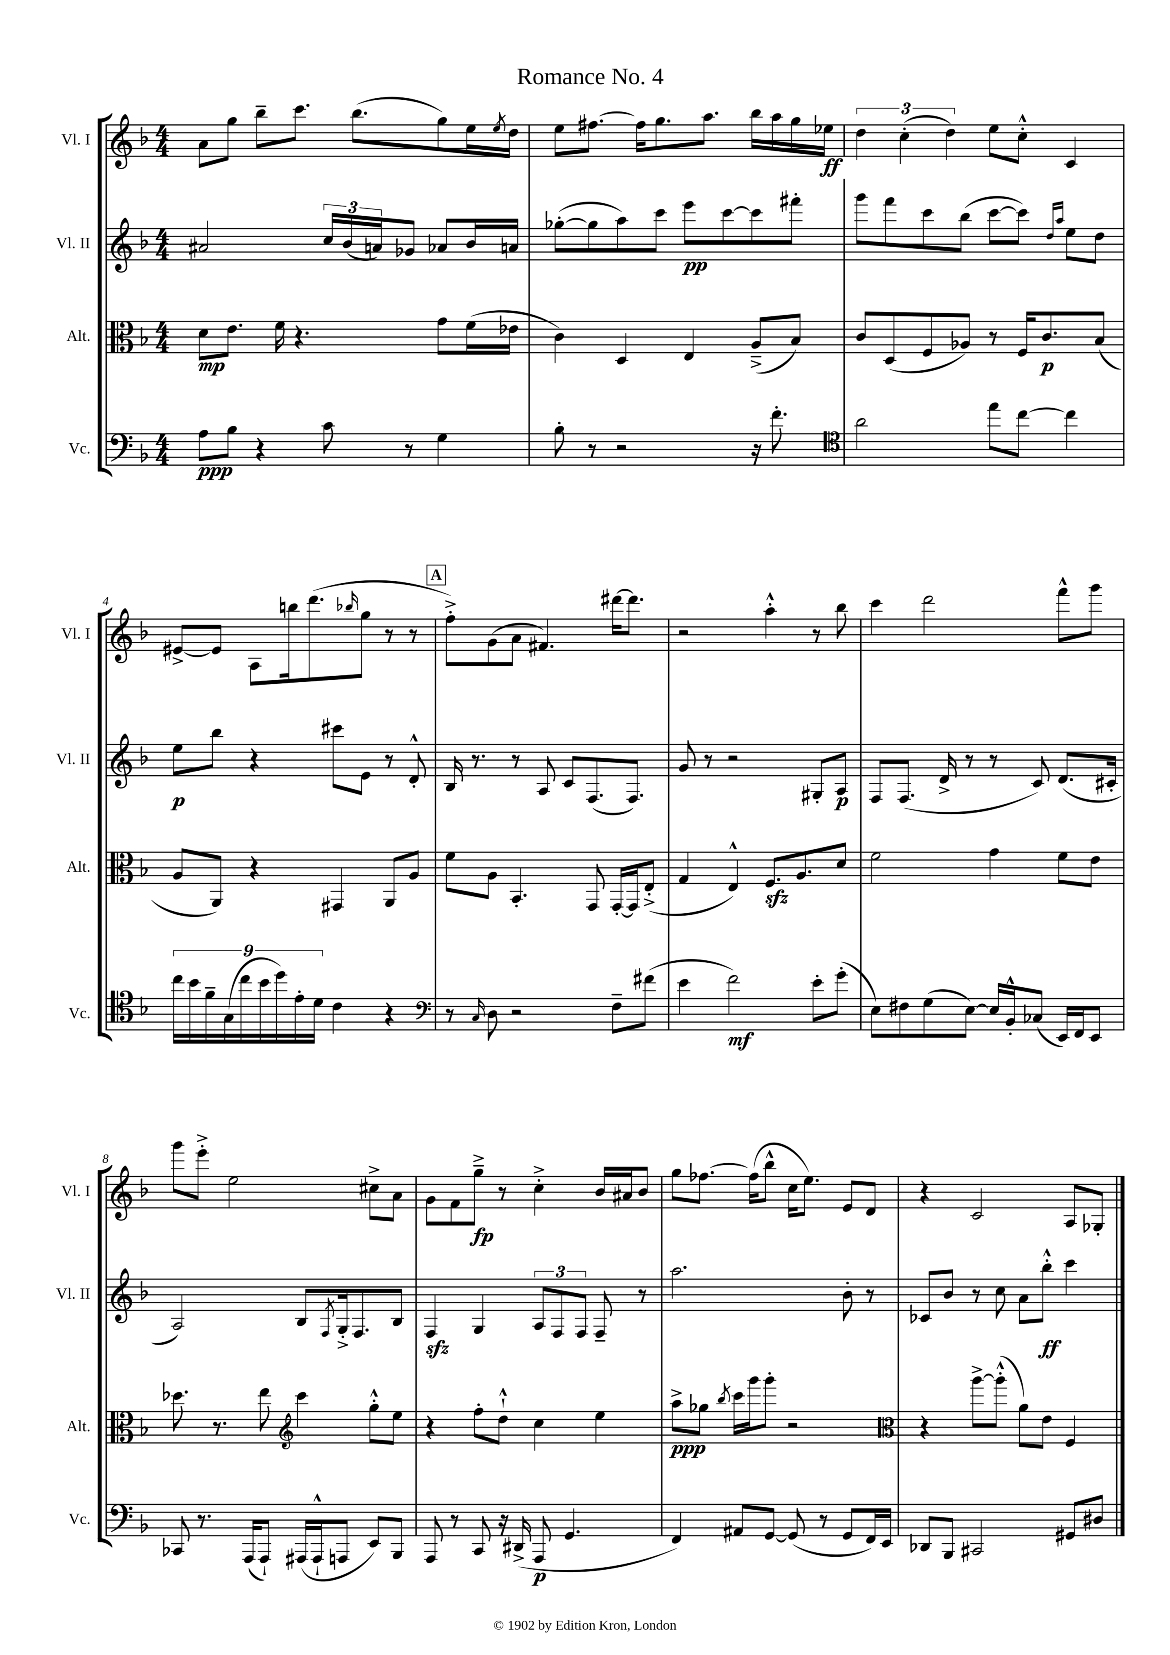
\header { title = "Romance No. 4" }
<<
\new StaffGroup <<
\new Staff = "s0" \with { instrumentName = "Vl. I" shortInstrumentName = "Vl. I" } {
    \clef treble \key f \major \numericTimeSignature \time 4/4
    a'8 g''8 bes''8-- c'''8. bes''8.( g''8) e''16 \acciaccatura { e''8 } d''16 |
    e''8 fis''8.~ fis''16 g''8. a''8. bes''16 a''16 g''16 ees''16\ff |
    \tuplet 3/2 { d''4 c''4-.( d''4) } e''8 c''8-.-^ c'4 |
    eis'8~-> eis'8 a8 b''16 d'''8.( \grace { bes''16 } g''8 r8 r8 |
    \mark \markup { \box "A" } f''8-.->) g'8( a'8 fis'4.) dis'''16~ dis'''8. |
    r2 a''4-.-^ r8 bes''8 |
    c'''4 d'''2 f'''8-^ g'''8 |
    g'''8 e'''8-.-> e''2 cis''8-> a'8 |
    g'8 f'8 g''8--->\fp r8 c''4-.-> bes'16 ais'16 bes'8 |
    g''8 fes''8.~ fes''16( bes''8-^ c''16 e''8.) e'8 d'8 |
    r4 c'2 a8 ges8-. \bar "|." |
}
\new Staff = "s1" \with { instrumentName = "Vl. II" shortInstrumentName = "Vl. II" } {
    \clef treble \key f \major \numericTimeSignature \time 4/4
    ais'2 \tuplet 3/2 { c''16 bes'16( a'16) } ges'8 aes'8 bes'16 a'16 |
    ges''8~-.( ges''8 a''8) c'''8 e'''8\pp c'''8~ c'''8 fis'''8-. |
    g'''8 f'''8 c'''8 bes''8( c'''8~ c'''8) \grace { d''16 a''16 } e''8 d''8 |
    e''8\p bes''8 r4 cis'''8 e'8 r8 d'8-.-^ |
    \mark \markup { \box "A" } bes16 r8. r8 a8 c'8 f8.( f8.) |
    g'8 r8 r2 gis8-. a8\p |
    f8 f8.( d'16-> r8 r8 c'8) d'8.( cis'16-. |
    a2) bes8 \acciaccatura { f8 } g16-.-> f8. bes8 |
    f4\sfz g4 \tuplet 3/2 { a8 f8 f8 } f8-- r8 |
    a''2. bes'8-. r8 |
    ces'8 bes'8 r8 c''8 a'8 bes''8-.-^\ff c'''4 \bar "|." |
}
\new Staff = "s2" \with { instrumentName = "Alt." shortInstrumentName = "Alt." } {
    \clef alto \key f \major \numericTimeSignature \time 4/4
    d'8\mp e'8. f'16 r4. g'8 f'16( ees'16 |
    c'4) d4 e4 a8--->( bes8) |
    c'8 d8( f8 aes8) r8 f16 c'8.\p bes8( |
    a8 a,8) r4 gis,4 a,8 a8 |
    \mark \markup { \box "A" } f'8 a8 bes,4.-. g,8 g,16~-. g,16 e8-.->( |
    g4 e4-^) f8.\sfz a8. d'8 |
    f'2 g'4 f'8 e'8 |
    des''8. r8. e''8 \clef treble c'''4 g''8-.-^ e''8 |
    r4 f''8-. d''8-!-^ c''4 e''4 |
    a''8->\ppp ges''8 \acciaccatura { bes''8 } c'''16 g'''16 g'''8-. r2 |
    \clef alto r4 a''8~-> a''8-.-^( a'8) e'8 f4 \bar "|." |
}
\new Staff = "s3" \with { instrumentName = "Vc." shortInstrumentName = "Vc." } {
    \clef bass \key f \major \numericTimeSignature \time 4/4
    a8\ppp bes8 r4 c'8 r8 g4 |
    bes8-. r8 r2 r16 f'8.-. |
    \clef tenor a'2 e''8 c''8~ c''4 |
    \tuplet 9/8 { c''16 bes'16 f'16-- g16( c''16 bes'16 d''16) e'16-. d'16 } c'4 r4 |
    \mark \markup { \box "A" } \clef bass r8 \grace { c16 } d8 r2 f8-- fis'8( |
    e'4 f'2\mf) e'8-. g'8-.( |
    e8) fis8 g8( e8~) e16 bes,16-.-^ ces8( e,16) f,16 e,8 |
    ces,8 r8. a,,16( a,,8-!) ais,,16( ais,,16-!-^ a,,8 e,8) bes,,8 |
    a,,8 r8 c,8 r16 dis,16->( a,,8\p g,4. |
    f,4) ais,8 g,8~ g,8( r8 g,8 f,16) e,16 |
    des,8 bes,,8 cis,2 gis,8 dis8 \bar "|." |
}
>>
>>
